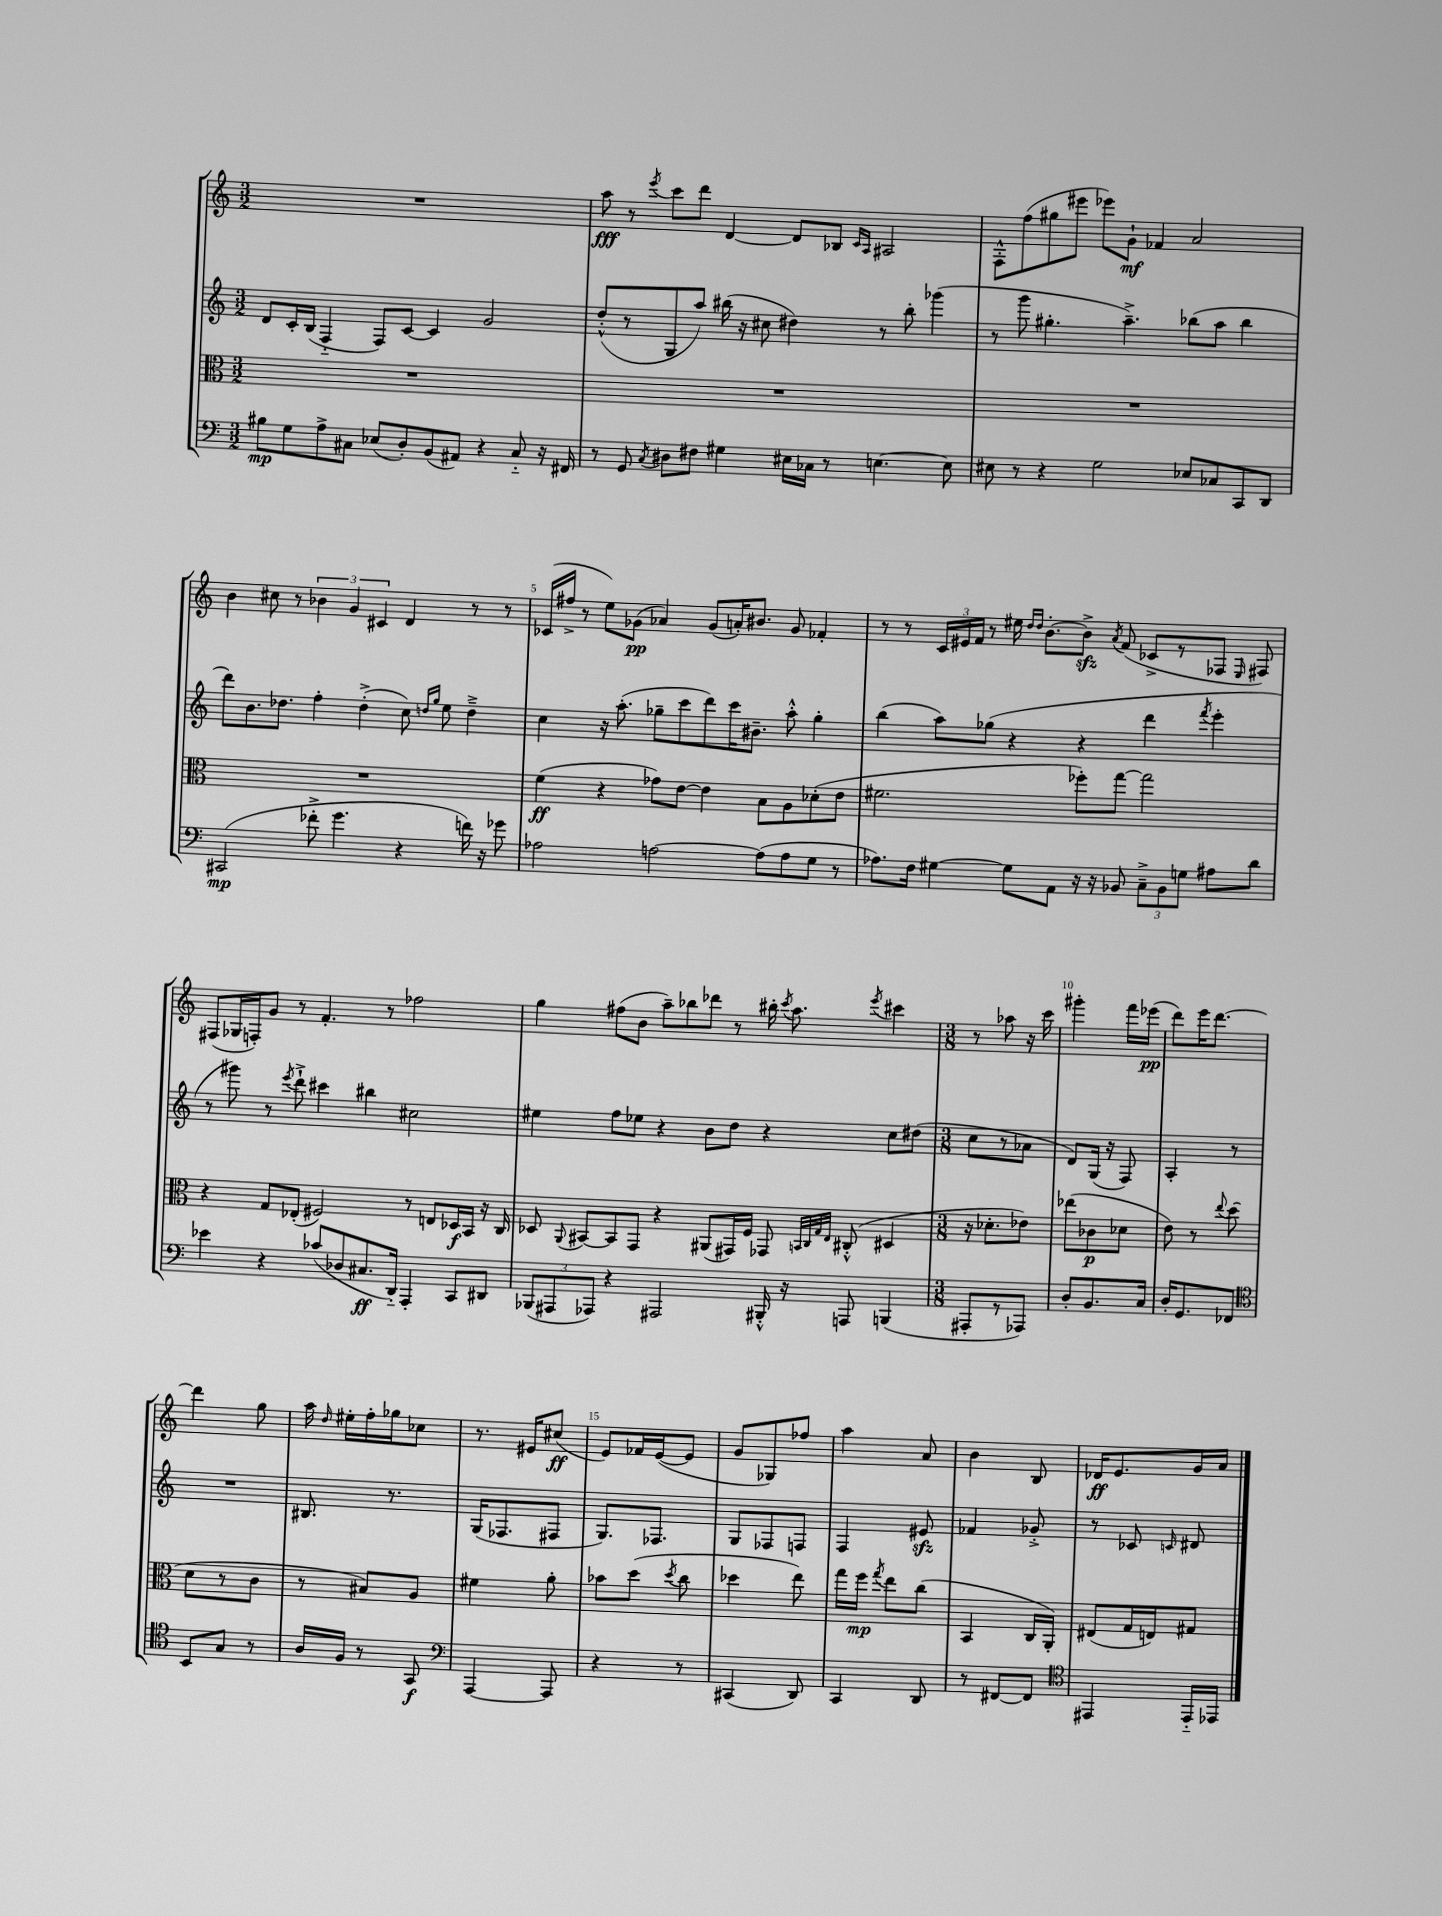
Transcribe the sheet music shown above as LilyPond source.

<<
\new StaffGroup <<
\new Staff = "s0" {
    \clef treble \key c \major \numericTimeSignature \time 3/2
    \autoBeamOff R1. |
    a''8\fff r8 \acciaccatura { e'''8 } c'''8[ d'''8] d'4~ d'8[ bes8] \grace { c'16[ a16] } ais2 |
    f8[-.-^ f''8( gis''8 eis'''8] ees'''8[) g'8]-!\mf fes'4 a'2 |
    b'4 cis''8 r8 \tuplet 3/2 { bes'4 g'4 cis'4 } d'4 r8 r8 |
    ces'16[( fis''16]-> r8 e''8[) ges'8]\pp( aes'4) ges'8[( a'16-.) bis'8.] ges'8 fes'4-. |
    r8 r8 \tuplet 3/2 { c'16[ eis'16 f'16] } r8 eis''16 \grace { d''16[ d''16] } b'8.[~-. b'8]->\sfz \acciaccatura { a'8 } f'8( ces'8[-> r8 fes8] \grace { e16 } fis8) |
    fis8[( ges16 f16-.) g'8] r8 f'4.-. r8 fes''2 |
    g''4 fis''8[( b'8] a''8[--) bes''8 des'''8] r8 bis''16-. \acciaccatura { c'''8 } a''8. \acciaccatura { e'''8 } cis'''4 |
    \numericTimeSignature \time 3/8 r8 aes''8 r16 c'''16 |
    gis'''4-. f'''16[ ees'''16]\pp( |
    d'''8[) e'''16 d'''8.]~ |
    d'''4 g''8 |
    a''16 \grace { d''16 } eis''16[-. f''16-. ges''16 ces''8] |
    r8. eis'16[ cis''8]\ff( |
    e'8[) fes'16 e'16~( e'8] |
    g'8[ ges8) fes''8] |
    a''4 a'8 |
    b'4 b8 |
    des'16[\ff e'8. g'16 a'16] \bar "|." |
}
\new Staff = "s1" {
    \clef treble \key c \major \numericTimeSignature \time 3/2
    \autoBeamOff d'8[ c'16-. b16]( f4-_ f8[) c'8]~ c'4 g'2 |
    d''8[-.-^( r8 g8 a''8]) bis''16( r16 cis''8 dis''4) r8 bis''8-. ges'''4( |
    r8 g'''8 gis''4.-. a''4.--->) bes''8[( a''8] bes''4 |
    d'''8[) b'8. des''8.] f''4-. des''4-.->( c''8) \grace { d''16[ g''16] } e''8 d''4---> |
    c''4 r16 a''8.-.( ges''8[-- c'''8 d'''8) c'''16 bis'8.]-- a''8-.-^ ges''4-. |
    b''4( a''8[) ges''8]( r4 r4 d'''4 \acciaccatura { f'''8 } e'''4-. |
    r8 gis'''8) r8 \acciaccatura { e'''8 } d'''8-!-> cis'''4 bis''4 cis''2 |
    eis''4 f''8[ ees''8] r4 b'8[ d''8] r4 c''8[ dis''8]( |
    \numericTimeSignature \time 3/8 c''8[ r8 aes'8] |
    d'8[) g16]( r16 f8) |
    a4-. r8 |
    R4. |
    bis8. r8. |
    g16[( fes8. fis8] |
    g8.[) fes8.] |
    g8[ fes8 f8] |
    f4 eis'8\sfz |
    fes'4 ges'8-.-> |
    r8 ces'8 \grace { c'16 } dis'8 \bar "|." |
}
\new Staff = "s2" {
    \clef alto \key c \major \numericTimeSignature \time 3/2
    \autoBeamOff R1. |
    R1. |
    R1. |
    R1. |
    f'4\ff( r4 ges'8[) e'8]~ e'4 b8[ a8 des'8-.( e'8] |
    fis'2. fes''8[-.) g''8]~ g''2 |
    r4 g8[ ees8]-.( fis2) r8 e8[ des16\f b,16] r16 c16 |
    des8 \appoggiatura { a,8 } bis,8[~ bis,8 g,8] r4 ais,8[( gis,16) f16] ges,8 \grace { b,32[ c32 g32 e32] } cis8-.-^( dis4 |
    \numericTimeSignature \time 3/8 r16 des'8.[-. ees'8]) |
    ees''8[( ces'8\p des'8] |
    e'8) r8 \appoggiatura { e''8 } d''8( |
    d'8[ r8 c'8] |
    r8 bis8[) a8] |
    fis'4 a'8-. |
    bes'8[ d''8]( \acciaccatura { d''8 } c''8 |
    des''4 e''8) |
    g''16[ f''16]\mp \acciaccatura { g''8 } e''8[ c''8]( |
    b,4 c16[ a,16]-.) |
    eis8[( g16 e16) gis8] \bar "|." |
}
\new Staff = "s3" {
    \clef bass \key c \major \numericTimeSignature \time 3/2
    \autoBeamOff bis8[\mp g8 a8-> cis8] ees8[( d8-.) b,8( ais,8]) r4 cis8-_ r16 fis,16 |
    r8 g,8 \acciaccatura { c8 } dis8[ fis8] gis4 eis16[ ces16] r8 e4.~ e8 |
    eis8 r8 r4 g2 ees8[ ces8 c,8 d,8] |
    cis,2\mp( fes'8-.-> g'4. r4 f'16) r16 ges'8 |
    aes2 a2~ a8[( a8 g8] r8 |
    aes8.[) f16] gis4~ gis8[ a,8] r16 r16 bes,8 \tuplet 3/2 { c8[---> bes,8 g8] } ais8[ d'8] |
    ees'4 r4 ces'8[( des8 cis8.\ff d,16]-_) a,,4-. c,8[ dis,8] |
    \tuplet 3/2 { bes,,8[( ais,,8 aes,,8]) } r4 ais,,2 bis,,16-.-^ r16 a,,8 b,,4( |
    \numericTimeSignature \time 3/8 ais,,8[-. r8 aes,,8]) |
    d8[-. b,8. c16] |
    d16[-. g,8. fes,8] |
    \clef tenor b,8[ g8] r8 |
    a16[ f16] r8 g,8\f |
    \clef bass a,,4~ a,,8 |
    r4 r8 |
    cis,4( d,8) |
    c,4 d,8 |
    r8 fis,8[~ fis,8] |
    \clef tenor eis,4 eis,16[-_ ees,16] \bar "|." |
}
>>
>>
\layout { \context { \Score \override BarNumber.break-visibility = ##(#f #t #t) barNumberVisibility = #(every-nth-bar-number-visible 5) } }
